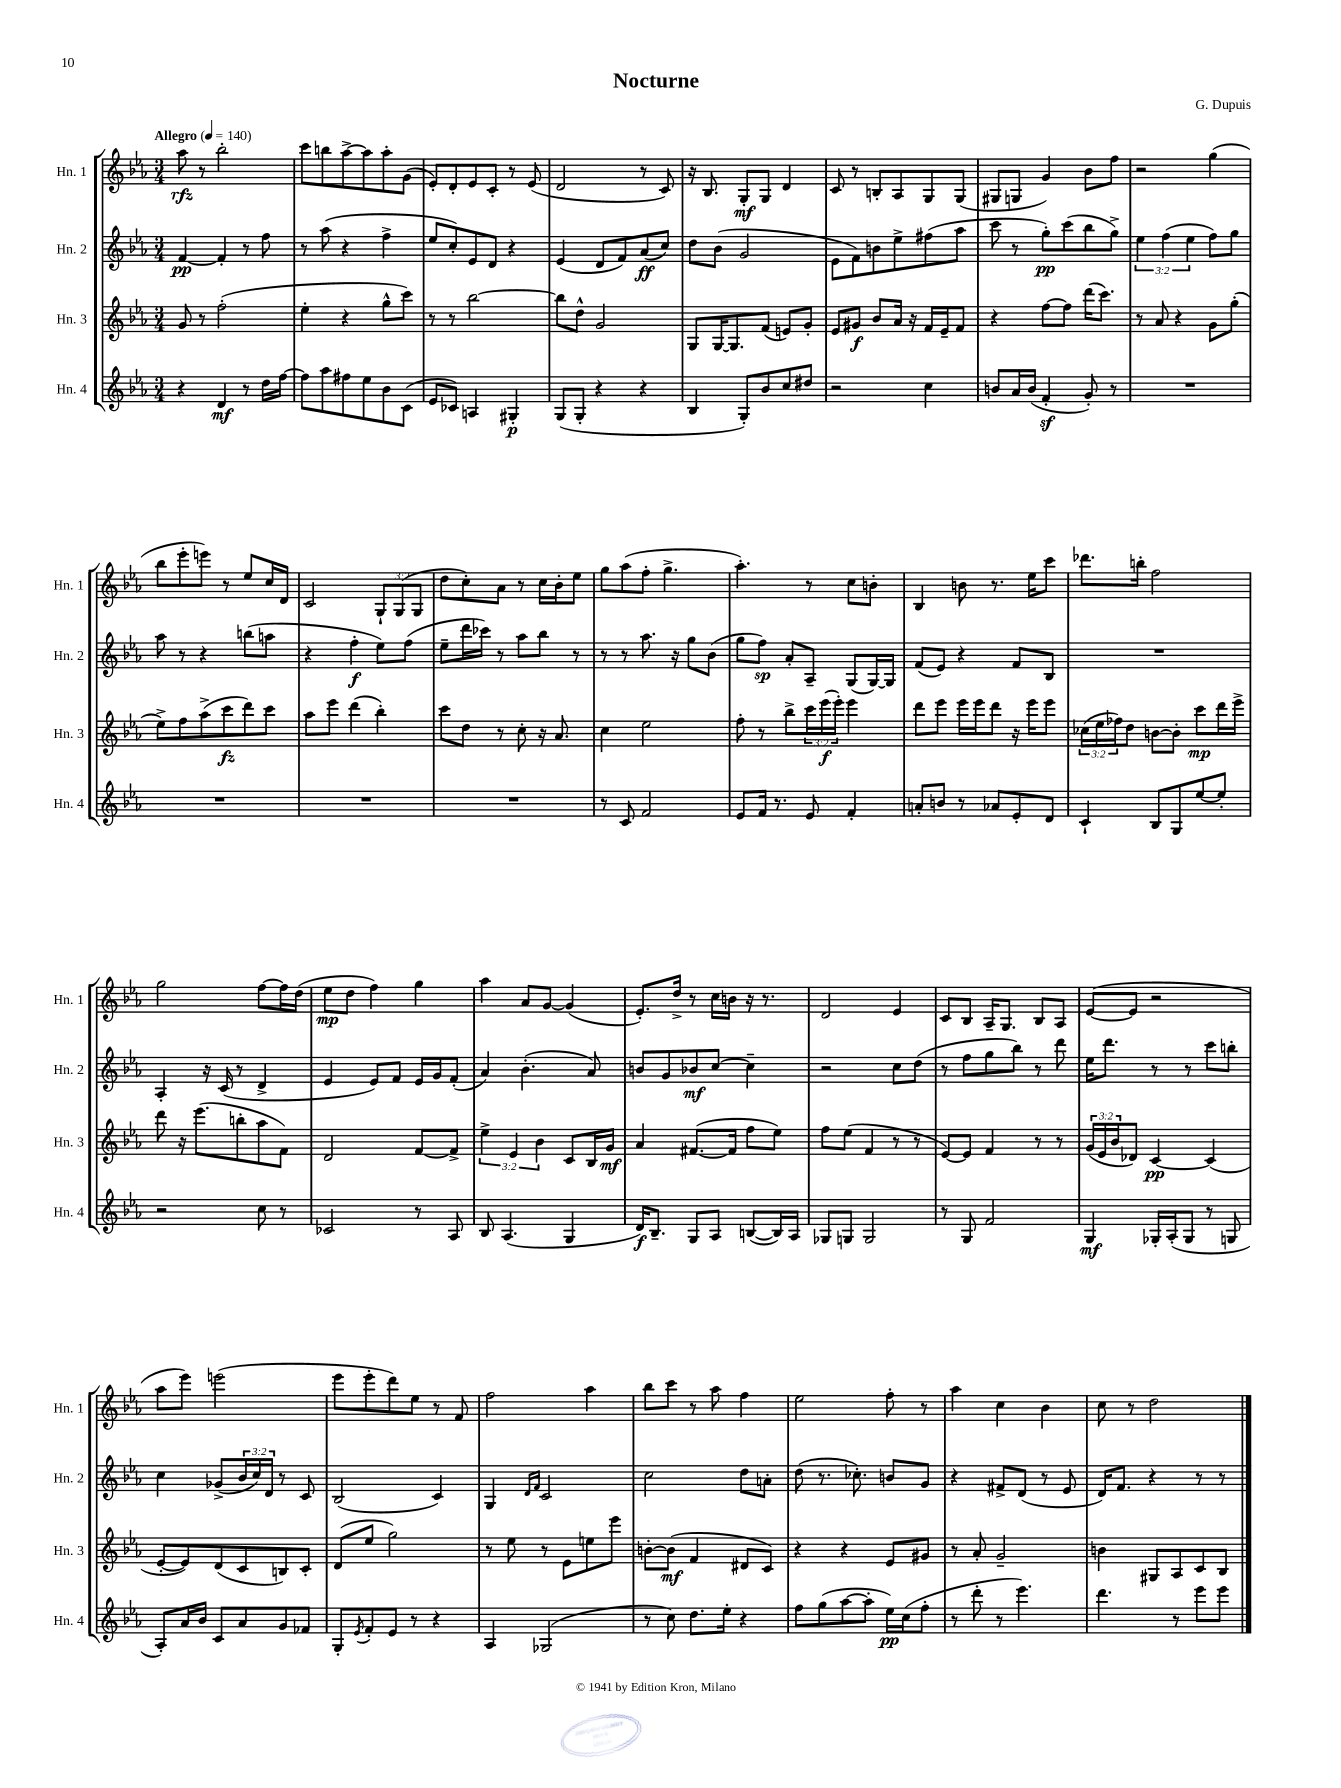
\header { title = "Nocturne" composer = "G. Dupuis" }
<<
\new StaffGroup <<
\new Staff = "s0" \with { instrumentName = "Hn. 1" shortInstrumentName = "Hn. 1" } {
    \clef treble \key ees \major \numericTimeSignature \time 3/4 \override Staff.TupletNumber.text = #tuplet-number::calc-fraction-text \tempo "Allegro" 4 = 140
    aes''8\rfz r8 bes''2-. |
    c'''8 b''8 aes''8~-> aes''8 aes''8-. g'8( |
    ees'8-.) d'8-. ees'8 c'8-. r8 ees'8( |
    d'2 r8 c'8) |
    r16 bes8. g8-.\mf g8 d'4 |
    c'8 r8 b8-. aes8 g8 g8( |
    gis8 g8 g'4) bes'8 f''8 |
    r2 g''4( |
    bes''8 ees'''8-. e'''8) r8 ees''8 c''16 d'16 |
    c'2 \tuplet 3/2 { g8-! g8( g8 } |
    d''8 c''8-.) aes'8 r8 c''16 bes'16-. ees''8 |
    g''8 aes''8( f''8-. g''4.-> |
    aes''4.-.) r8 c''8 b'8-. |
    bes4 b'8 r8. ees''16 c'''8 |
    des'''8. b''16-. f''2 |
    g''2 f''8~ f''16 d''16( |
    ees''8\mp d''8 f''4) g''4 |
    aes''4 aes'8 g'8~ g'4( |
    ees'8.-.) d''16-> r8 c''16 b'16 r16 r8. |
    d'2 ees'4 |
    c'8 bes8 aes16-- g8. bes8 aes8 |
    ees'8~( ees'8 r2 |
    aes''8 ees'''8) e'''2( |
    ees'''8 ees'''8-. d'''8) ees''8 r8 f'8 |
    f''2 aes''4 |
    bes''8 c'''8 r8 aes''8 f''4 |
    ees''2 f''8-. r8 |
    aes''4 c''4 bes'4 |
    c''8 r8 d''2 \bar "|." |
}
\new Staff = "s1" \with { instrumentName = "Hn. 2" shortInstrumentName = "Hn. 2" } {
    \clef treble \key ees \major \numericTimeSignature \time 3/4 \override Staff.TupletNumber.text = #tuplet-number::calc-fraction-text
    f'4~\pp f'4-. r8 f''8 |
    r8 aes''8( r4 f''4-> |
    ees''8 c''8-.) ees'8 d'8 r4 |
    ees'4( d'8 f'8) aes'8\ff( c''8) |
    d''8 bes'8( g'2 |
    ees'8 f'8) b'8 ees''8-> fis''8( aes''8 |
    c'''8 r8 g''8-.\pp) c'''8( bes''8 g''8->) |
    \tuplet 3/2 { ees''4 f''4( ees''4 } f''8) g''8 |
    aes''8 r8 r4 b''8( a''8 |
    r4 f''4-.\f ees''8) f''8( |
    ees''8-- d'''16 ces'''16) r8 aes''8 bes''8 r8 |
    r8 r8 aes''8. r16 g''8 bes'8( |
    g''8 f''8\sp) aes'8-. aes8-- g8( g16~) g16 |
    f'8( ees'8) r4 f'8 bes8 |
    R2. |
    aes4-. r16 c'16( r8 d'4-> |
    ees'4 ees'8) f'8 ees'16 g'16 f'8-.( |
    aes'4) bes'4.-.( aes'8) |
    b'8 g'8 bes'8\mf c''8~ c''4-- |
    r2 c''8 d''8( |
    r8 f''8 g''8 bes''8) r8 d'''8 |
    ees''16 d'''8. r8 r8 c'''8 b''8-. |
    c''4 ges'8->( \tuplet 3/2 { bes'16 c''16) d'16 } r8 c'8 |
    bes2( c'4) |
    g4 \grace { d'16 f'16 } c'2 |
    c''2 d''8 a'8-. |
    d''8( r8. ces''8.-.) b'8 g'8 |
    r4 fis'8-> d'8( r8 ees'8 |
    d'16) f'8. r4 r8 r8 \bar "|." |
}
\new Staff = "s2" \with { instrumentName = "Hn. 3" shortInstrumentName = "Hn. 3" } {
    \clef treble \key ees \major \numericTimeSignature \time 3/4 \override Staff.TupletNumber.text = #tuplet-number::calc-fraction-text
    g'8 r8 f''2-.( |
    ees''4-. r4 g''8-^ c'''8) |
    r8 r8 bes''2~ |
    bes''8 d''8-^ g'2 |
    g8 g16~ g8. f'8( e'8) g'8-. |
    ees'8 gis'8\f bes'8 aes'16 r16 f'16 ees'16-- f'8 |
    r4 f''8~ f''8 d'''16( c'''8.) |
    r8 aes'8 r4 g'8 g''8-.( |
    ees''8->) f''8 aes''8->( c'''8\fz d'''8) c'''8 |
    aes''8 ees'''8 d'''4( bes''4-.) |
    c'''8 d''8 r8 c''8-. r16 aes'8. |
    c''4 ees''2 |
    f''8-. r8 bes''8-> \tuplet 3/2 { c'''16 ees'''16\f( ees'''16-.) } ees'''4 |
    d'''8 ees'''8 ees'''16 ees'''16 d'''8 r16 ees'''16 ees'''8 |
    \tuplet 3/2 { ces''16( ees''16 fes''16) } d''8 b'8~ b'8-. c'''8\mp d'''16 ees'''16-> |
    d'''8 r16 ees'''8.( b''8-. aes''8 f'8) |
    d'2 f'8~ f'8-> |
    \tuplet 3/2 { ees''4-> ees'4 bes'4 } c'8 bes16 g'16\mf |
    aes'4 fis'8.~( fis'16 f''8 ees''8) |
    f''8 ees''8( f'4 r8 r8 |
    ees'8~) ees'8 f'4 r8 r8 |
    \tuplet 3/2 { g'16( ees'16 bes'16 } des'8) c'4~\pp c'4( |
    ees'8~-. ees'8) d'8( c'8 b8) c'8-. |
    d'8( ees''8 g''2) |
    r8 ees''8 r8 ees'8 e''8 ees'''8 |
    b'8~-. b'8\mf( f'4 dis'8 c'8) |
    r4 r4 ees'8 gis'8 |
    r8 aes'8-. g'2-- |
    b'4 gis8 aes8 c'8 bes8 \bar "|." |
}
\new Staff = "s3" \with { instrumentName = "Hn. 4" shortInstrumentName = "Hn. 4" } {
    \clef treble \key ees \major \numericTimeSignature \time 3/4
    r4 d'4\mf r8 d''16 f''16~ |
    f''8 aes''8 fis''8 ees''8 bes'8 c'8( |
    ees'8 ces'8) a4 gis4-.\p |
    g8( g8-. r4 r4 |
    bes4 g8-.) bes'8 c''8 dis''8 |
    r2 c''4 |
    b'8 aes'16 b'16( f'4-.\sf g'8-.) r8 |
    R2. |
    R2. |
    R2. |
    R2. |
    r8 c'8 f'2 |
    ees'8 f'16 r8. ees'8 f'4-. |
    a'8-. b'8 r8 aes'8 ees'8-. d'8 |
    c'4-! bes8 g8 ees''8~ ees''8-. |
    r2 c''8 r8 |
    ces'2 r8 aes8 |
    bes8 aes4.( g4 |
    d'16\f) bes8.-- g8 aes8 b8~( b16) aes16 |
    ges8 g8 g2 |
    r8 g8 f'2 |
    g4\mf ges16-. aes16-.( ges8 r8 g8 |
    aes8-.) aes'16 bes'16 c'8 aes'8 g'8 fes'8 |
    g8-. \acciaccatura { ees'8 } f'8-. ees'8 r8 r4 |
    aes4 ges2( |
    r8 c''8) d''8. ees''16-. r4 |
    f''8 g''8( aes''8~ aes''8-. ees''16\pp) c''16( f''8-. |
    r8 d'''8-. r8 ees'''4.) |
    d'''4. r8 ees'''8 ees'''8 \bar "|." |
}
>>
>>
\layout { \context { \Score \remove "Bar_number_engraver" } }
